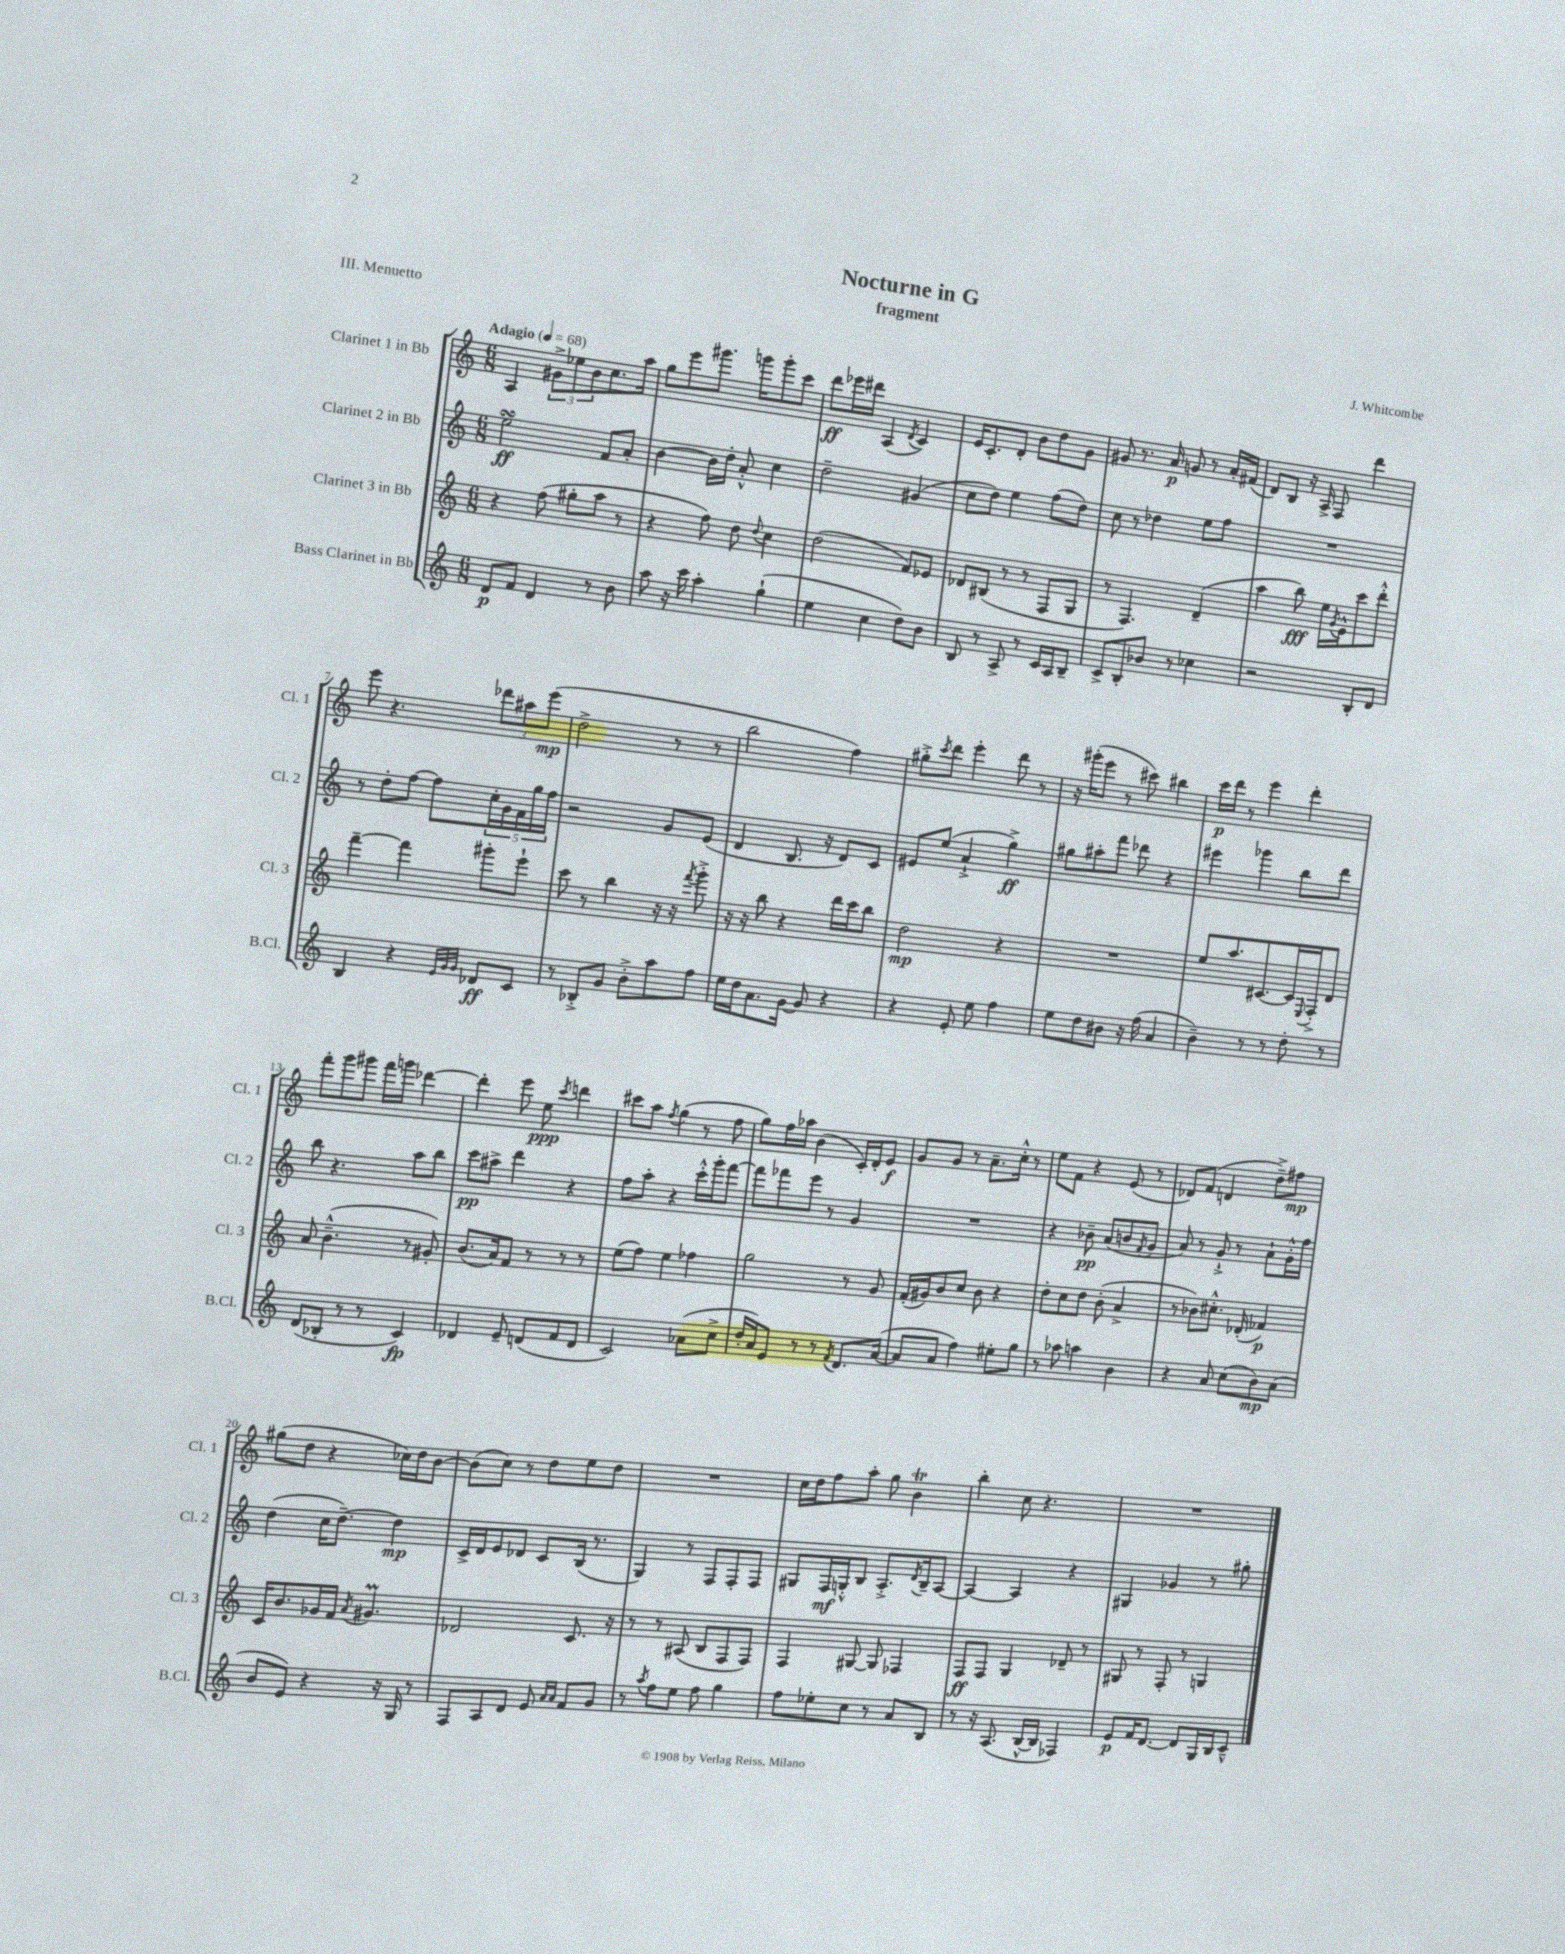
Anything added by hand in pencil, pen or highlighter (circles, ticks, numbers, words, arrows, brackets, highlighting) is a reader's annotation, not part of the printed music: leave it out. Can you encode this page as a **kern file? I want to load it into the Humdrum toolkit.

**kern	**kern	**kern	**kern
*staff4	*staff3	*staff2	*staff1
*clefG2	*clefG2	*clefG2	*clefG2
*k[]	*k[]	*k[]	*k[]
*M6/8	*M6/8	*M6/8	*M6/8
*MM68	*MM68	*MM68	*MM68
8d	4r	2ee	4A
8f	.	.	.
4d	(8ff	.	12g#^
.	.	.	12ee-
.	8gg#'	.	.
.	.	.	12b
8r	8aa	8f	8.cc
8b	8r	8a'	.
.	.	.	16aa
=	=	=	=
8aa	4r	[4b	8gg
16r	.	.	8eee
16ccc	.	.	.
4aa'	8ff)	16b]	8.ggg#
.	.	16dd'	.
.	8dd	8a'^^	.
.	.	.	16ggg
.	8qqdd	.	.
(4gg`	4cc	4cc	8ggg'
.	.	.	8ccc
=	=	=	=
4ee	(2dd	2dd~	8ddd
.	.	.	16eee-
.	.	.	16ddd#
4cc	.	.	(4A
.	.	.	8qd
8dd)	8f)	(4g#	4c)
8b	8e-	.	.
=	=	=	=
8B	8d-	8cc	16e
.	.	.	8.c'
8r	(8B#	8dd)	.
8A^	8r	4ee	8d'
8r	8r	.	8b
16c	8F	(8ff	8dd
16A	.	.	.
8B~	8G	8dd)	8g
=	=	=	=
8c^	8r	8cc	8g#
8B'	4.F)	8r	8.r
8b-	.	4dd-	.
.	.	.	16a
8r	.	.	8g
4cc-	(4d~	8ee	8r
.	.	8ff	16a'
.	.	.	(16f#
=	=	=	=
2r	4aa	2.r	8d)
.	.	.	8B
.	8bb)	.	16r
.	.	.	16A^
.	16ee	.	8F
.	8qg	.	.
.	16e^^	.	.
8B'	8ccc	.	4ddd
8d	8ddd'^^	.	.
=	=	=	=
4B	[4fff~	8r	8eee
.	.	8dd'	4.r
4r	4fff]	[8ff	.
.	.	8ff]	.
32qqe	.	.	.
32qqg	.	.	.
32qqg	.	.	.
8d-	8ggg#'	20cc'	12ddd-
.	.	20g	.
.	.	.	12aa#
.	.	20f	.
8c	8eee`	.	.
.	.	20gg	.
.	.	.	(12eee
.	.	20ff	.
=	=	=	=
8r	8ccc	2r	2dd^
8B-'^	8r	.	.
8g	4bb	.	.
8b'^	.	.	.
8aa	16r	8g	8r
.	16r	.	.
.	8qfff	.	.
8ff	8ggg'^	(8e	8r
=	=	=	=
16ee	16r	4d	2bb
16dd	16r	.	.
8.a	8bb	.	.
.	4r	8.B	.
[16g	.	.	.
8g]	.	.	.
.	.	16r	.
4r	16ddd	8d)	4ff)
.	16ccc	.	.
.	8bb	8c	.
=	=	=	=
4r	2dd	8e#	8gg#'^
.	.	.	8qccc
.	.	(8ee	8ddd
8e'	.	4a`^	4eee'
8ee	.	.	.
4ff	4r	4gg^)	8ddd
.	.	.	8r
=	=	=	=
8ee	2.r	8gg#	16r
.	.	.	(16ggg#'
8dd	.	8aa#'	8eee
8b#	.	8fff	8r
16r	.	8ddd-	8ccc#)
(16ff	.	.	.
4a	.	4r	4bb#
=	=	=	=
4b~)	8ee	4eee#	16ccc
.	.	.	16ddd
.	8.aa	.	8r
8r	.	4ggg-	4eee
.	[8.c#	.	.
8r	.	.	.
8dd'	16c#]	8bb	4ddd'
.	8qqE	.	.
.	16F'^	.	.
8r	8d	8ddd	.
=	=	=	=
(8d	8a	8bb	8fff'
8B-'	(4.b~^^	4.r	8ggg
8r	.	.	8ggg#
8r	.	.	16fff
.	.	.	16ggg
4c)	8r	8aa	[4ddd-
.	8g#')	8bb	.
=	=	=	=
4d-	(8.b	8ccc	4ddd-']
.	.	8aa#^	.
.	16a)	.	.
8e~	8f	4ddd	8eee
(8d	8r	.	8ee
.	.	.	8qccc
8f	8r	4r	4ddd
8d	8r	.	.
=	=	=	=
2c)	(8ee	8ff	8ccc#
.	8ff)	8aa'	8aa
.	.	.	8qff
.	4ee	4r	(4gg
(8a-	4ff-	16ccc'^^	8r
.	.	16ggg'	.
8cc^	.	[8fff	8ff
=	=	=	=
16dd'	2gg	8fff]	8gg)
16a)	.	.	.
8e	.	8fff-	16ff
.	.	.	16aa-
8r	.	8eee	(4b
8r	.	8r	.
8qf	.	.	.
8.d	8r	4g	16c')
.	.	.	16d'
.	8g	.	8e
([16a	.	.	.
=	=	=	=
8a]	(16f'	2.r	8g
.	16g#)	.	.
8a	8b	.	8g
4ff)	8cc	.	8r
.	8b	.	8.a~
8ee#'	4r	.	.
.	.	.	16cc'^^
8gg	.	.	8r
=	=	=	=
8r	8dd'	4r	8ee
8aa-	8cc	.	8f
4aa	8dd	8b-~	4r
.	(8b'	(8a	.
4b	4a^	8b	(8e
.	.	8qf	.
.	.	8g	8r
=	=	=	=
4r	8r	8a)	8d-)
.	8b-)	8r	(8f
8a	8.cc#'^^	8g`^	4d
(8cc	.	8r	.
.	(16d-'	.	.
8b)	4f-)	8a`	8dd~^)
(8a	.	16g'^^	8ff#
.	.	16ff	.
=	=	=	=
8b	16c	(4dd	(8gg#
.	8.b	.	.
8e)	.	.	8dd
4r	16g-	16cc	4r
.	16f	[8.dd~)	.
.	8qa	.	.
.	4.g#	.	.
16r	.	4dd]	16cc-)
16G	.	.	16dd
8r	.	.	[8b
=	=	=	=
8F	2d-	16c^	(8b]
.	.	16d	.
8A	.	8e	8cc)
8d	.	8d-	8r
8e	.	8c	8dd
16qqa	.	.	.
16qqa	.	.	.
8f	8.c	(16B	8ee
.	.	8.r	.
8g	.	.	8dd
.	16r	.	.
=	=	=	=
8r	8r	4G)	2.r
8qaa	.	.	.
8ff	8r	.	.
8ee	(8A#	8r	.
8ff	8B	8F	.
4gg	8F	8F'	.
.	8F)	8F	.
=	=	=	=
8ff	4F	8G#	16cc
.	.	.	16dd
8ee-'	.	16F	8ff
.	.	16G'^^	.
8cc	[8G#	8B	8aa'
8r	8G#]	8.A'^	8gg
8a	4F-	.	4b
.	.	8qd	.
.	.	16B~	.
8B	.	[8A	.
=	=	=	=
8r	8F	4A_	4bb'
16r	8F	.	.
(8.A	.	.	.
.	4G	4A]	8cc
[16B^^	.	.	4.r
16B]	.	.	.
4F-)	8d-~	4r	.
.	8r	.	.
=	=	=	=
8e	8G#	4G#	2.r
16f	8r	.	.
[8.d	.	.	.
.	8F'	4g-	.
8d]	8r	.	.
16G	4G	8r	.
16B	.	.	.
8c~^^	.	8gg#'	.
==	==	==	==
*-	*-	*-	*-
